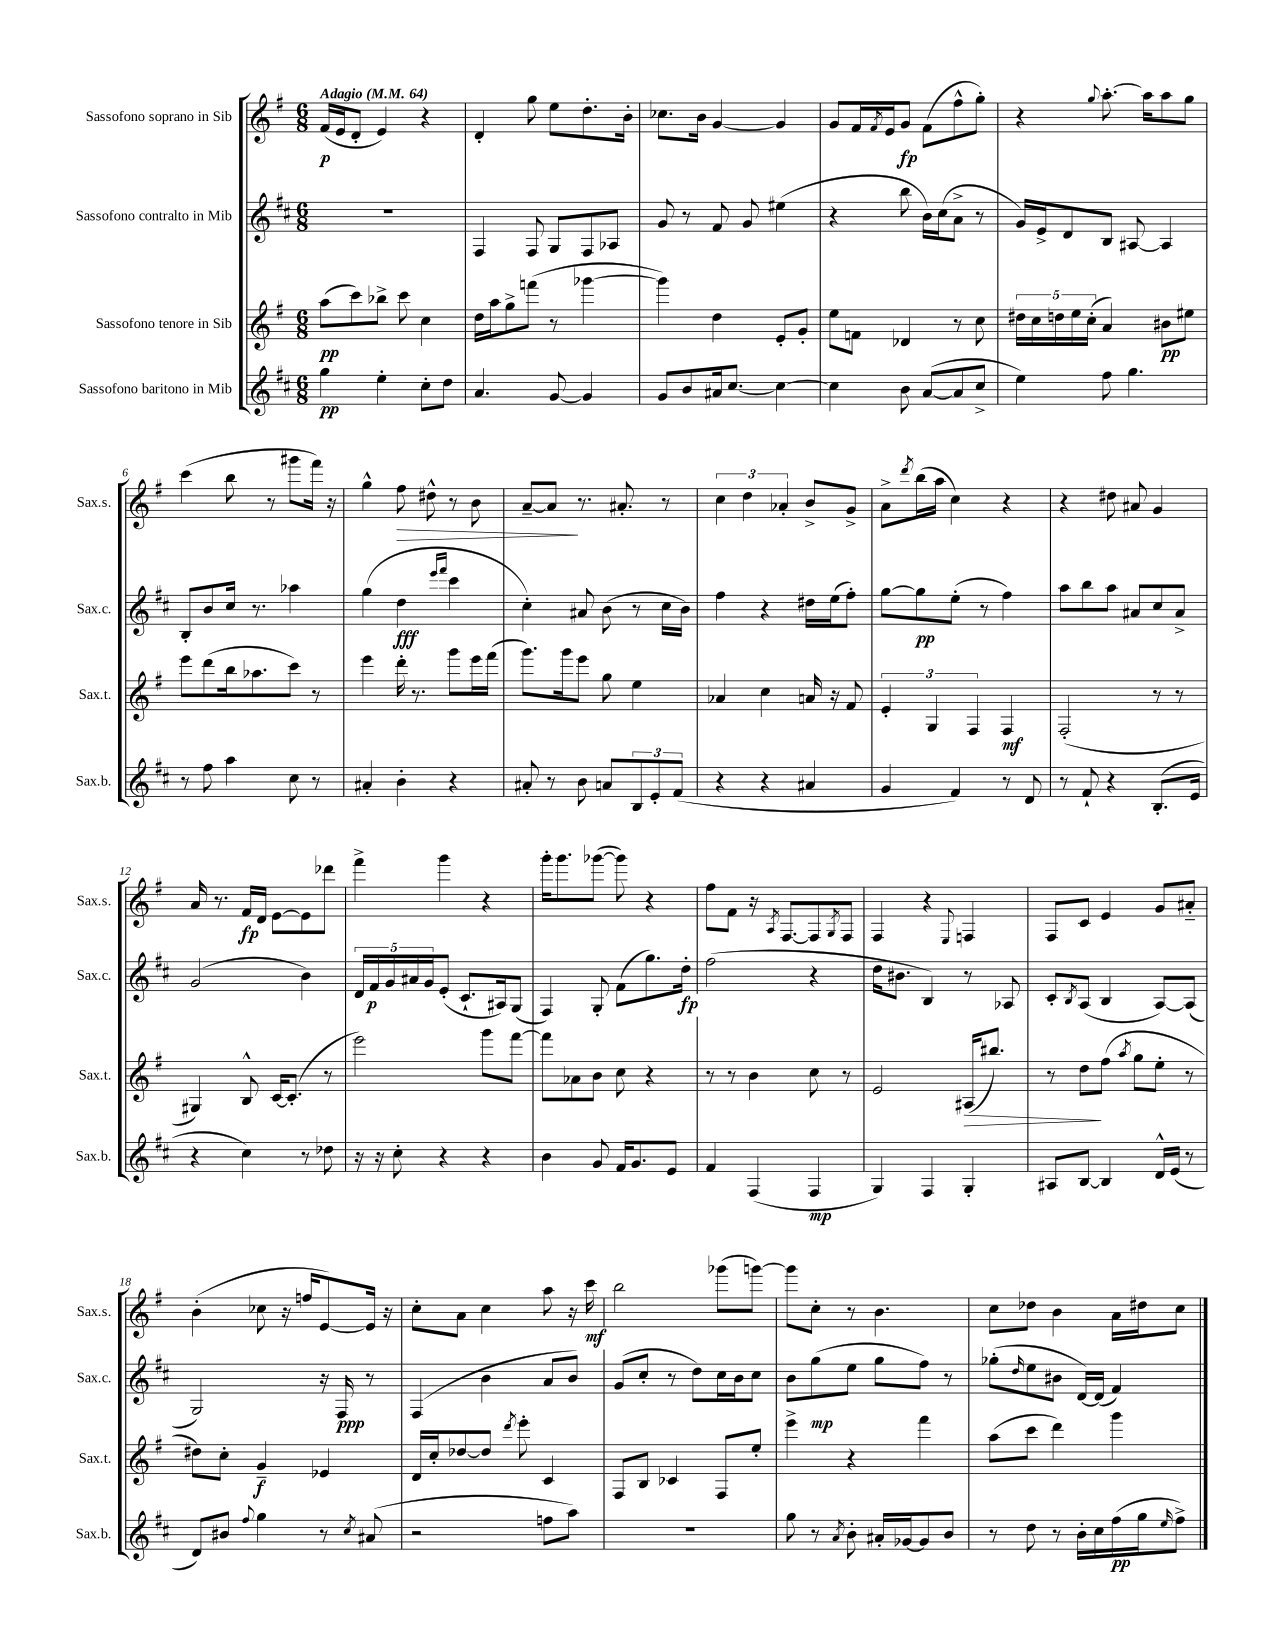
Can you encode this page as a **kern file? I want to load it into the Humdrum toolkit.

**kern	**kern	**kern	**kern
*staff4	*staff3	*staff2	*staff1
*clefG2	*clefG2	*clefG2	*clefG2
*k[f#c#]	*k[f#]	*k[f#c#]	*k[f#]
*M6/8	*M6/8	*M6/8	*M6/8
*MM64	*MM64	*MM64	*MM64
4gg	(8aa	2.r	(16f#
.	.	.	16e
.	8ccc)	.	8d'
4ee'	8bb-^	.	4e)
.	8ccc	.	.
8cc#'	4cc	.	4r
8dd	.	.	.
=	=	=	=
4.a	16dd	4F#	4d'
.	16aa	.	.
.	8gg^	.	.
.	(8fff	8F#	8gg
[8g	8r	8G	8ee
4g]	[4ggg-	8F#	8.dd'
.	.	8A-	.
.	.	.	16b'
=	=	=	=
8g	4ggg-])	8g	8.cc-
8b	.	8r	.
.	.	.	16b
16a#	4dd	8f#	[4g
[8.cc#	.	.	.
.	.	8g	.
4cc#_	8e'	(4ee#	4g]
.	8g'	.	.
=	=	=	=
4cc#]	8ee	4r	8g
.	8f	.	16f#
.	.	.	8qf#
.	.	.	16e
8b	4d-	8bb	8g
([8a	.	16b)	(8f#
.	.	(16cc#	.
8a]	8r	8a^	8ff#^^
8cc#^	8cc	8r	8gg')
=	=	=	=
4ee)	20dd#	16g)	4r
.	20cc	.	.
.	.	16e^	.
.	20dd	.	.
.	.	8d	.
.	20ee	.	.
.	(20cc'	.	.
.	.	.	8qqgg
8ff#	4a)	8B	[8.aa'
4.gg	.	[8A#	.
.	.	.	16aa]
.	8b#	4A#]	8aa
.	8ee#	.	8gg
=	=	=	=
8r	8eee	8B'	(4ccc
8ff#	(8ddd	8b	.
4aa	16bb	16cc#	8bb
.	8.aa-	8.r	.
.	.	.	8r
8cc#	8ccc)	4aa-	8ggg#
8r	8r	.	16fff#)
.	.	.	16r
=	=	=	=
4a#'	4eee	(4gg	4gg^^
4b'	16ddd'	4dd	8ff#
.	8.r	.	.
.	.	.	8dd#^^
.	.	16qqeee	.
.	.	16qqfff#	.
4r	8ggg	4ccc#	8r
.	16eee	.	8b
.	(16fff#	.	.
=	=	=	=
8a#'	8.ggg)	4cc#')	[8a~
8r	.	.	8a]
.	16ggg	.	.
8b	8eee	8a#	8.r
8a	8gg	(8b	.
.	.	.	8.a#'
12B	4ee	8r	.
12e'	.	.	.
.	.	16cc#	8r
(12f#	.	.	.
.	.	16b)	.
=	=	=	=
4r	4a-	4ff#	6cc
.	.	.	6dd
4r	4cc	4r	.
.	.	.	6a-'
4a#	16a	16dd#	8b^
.	16r	(16ee	.
.	8f#	8ff#')	8g^
=	=	=	=
4g	6e'	[8gg	8a^
.	.	.	8qddd
.	.	8gg]	(16bb
.	6G	.	.
.	.	.	16aa
4f#)	.	(8ee'	4cc)
.	6F#	.	.
.	.	8r	.
8r	4F#	4ff#)	4r
8d	.	.	.
=	=	=	=
8r	(2F#'	8aa	4r
8f#`	.	8bb	.
4r	.	8aa	8dd#
.	.	8a#	8a#
(8.B'	8r	8cc#	4g
.	8r	8a#^	.
16e	.	.	.
=	=	=	=
4r	4G#)	(2g	16a
.	.	.	8.r
4cc#)	8B^^	.	16f#
.	.	.	16d
.	[16c	.	[8e
.	(8.c']	.	.
8r	.	4b)	8e]
8dd-	8r	.	8ddd-
=	=	=	=
16r	2eee)	20d	4fff#^
.	.	20f#	.
16r	.	.	.
.	.	20g	.
8cc#'	.	.	.
.	.	20a#	.
.	.	20g	.
4r	.	(8e'	4ggg
.	.	8.c#`	.
4r	8ggg	.	4r
.	.	16A#)	.
.	[8fff#	(8G	.
=	=	=	=
4b	8fff#]	4F#)	16ggg'
.	.	.	8.ggg
.	8a-	.	.
8g	8b	8G'	([8ggg-
16f#	8cc	(8f#	8ggg-])
8.g	.	.	.
.	4r	8.gg)	4r
8e	.	.	.
.	.	16dd'	.
=	=	=	=
4f#	8r	(2ff#	8ff#
.	8r	.	8f#
(4F#	4b	.	16r
.	.	.	8qA
.	.	.	[8.F#
4F#	8cc	4r	8F#]
.	.	.	8qG
.	8r	.	8F#
=	=	=	=
4G)	2e	16dd	4F#
.	.	8.b#	.
4F#	.	4B)	4r
.	.	.	8qqE
4G'	(16A#	8r	4F
.	8.bb#)	.	.
.	.	8A-	.
=	=	=	=
8A#	8r	8c#'	8F#
.	.	8qB	.
[8B	8dd	(8A	8c
4B]	(8ff#	4B	4e
.	8qaa	.	.
.	8gg	.	.
16d^^	8ee'	[8A)	8g
(16e	.	.	.
8r	8r	(8A]	8a#'~
=	=	=	=
8d)	8dd#)	2G)	(4b'
8b#	8cc'	.	.
8qqff#	.	.	.
4gg	4g~	.	8cc-
.	.	.	16r
.	.	.	16ff
8r	4e-	16r	[8e)
.	.	16F#	.
8qcc#	.	.	.
(8a#	.	8r	16e]
.	.	.	16r
=	=	=	=
2r	16d	(4F#	8cc'
.	16cc'	.	.
.	[8dd-	.	8a
.	8dd-]	4b	4cc
.	8qddd	.	.
.	8eee'	.	.
8ff	4c	8a	8aa
8aa)	.	8b)	16r
.	.	.	16ccc
=	=	=	=
2.r	8F#	(8g	2bb
.	8B	8cc#'	.
.	4c-	8r	.
.	.	8dd)	.
.	8F#	16cc#	(8ggg-
.	.	16b	.
.	8ee'	8cc#	[8ggg)
=	=	=	=
8gg	4eee^	8b	8ggg]
8r	.	(8gg	8cc'
8qa	.	.	.
8b'	4r	8ee	8r
16a#'	.	8gg	4.b
[16g-	.	.	.
8g-]	4fff#	8ff#)	.
8b	.	8r	.
=	=	=	=
8r	(8aa	(8gg-'	8cc
.	.	16qqdd	.
8dd	8ccc	8ee	8dd-
8r	4ddd)	8b#	4b
16b'	.	[16d)	.
16cc#	.	(16d]	.
(16ff#	4ggg	4f#)	16a
16gg	.	.	16dd#
16qqee	.	.	.
8ff#^)	.	.	8cc
==	==	==	==
*-	*-	*-	*-
